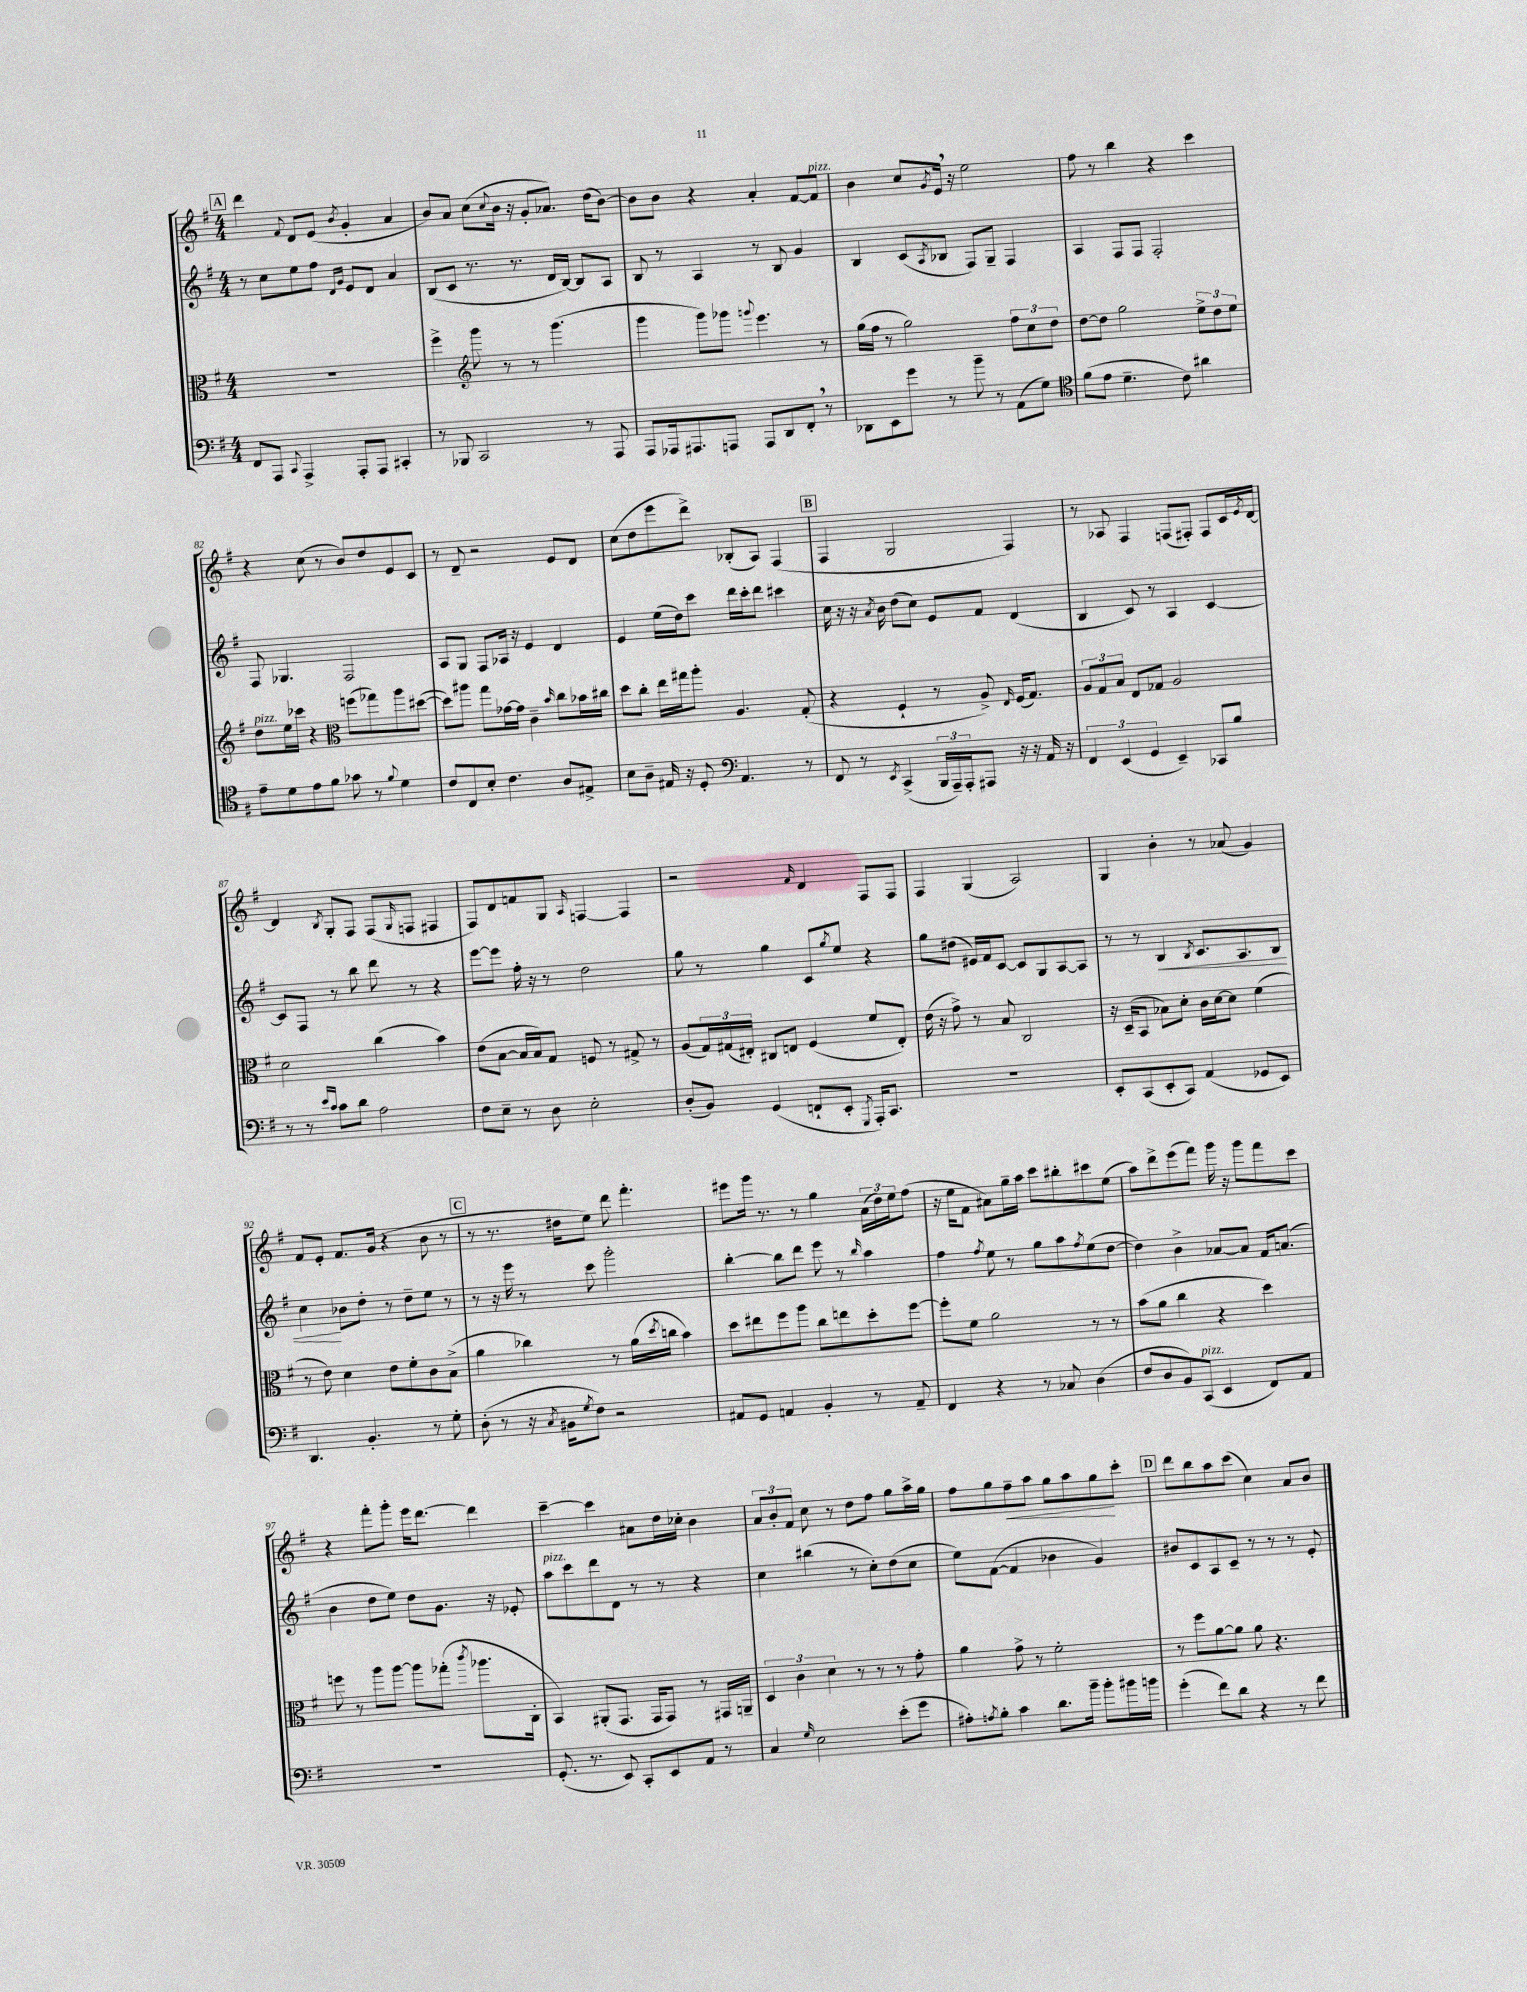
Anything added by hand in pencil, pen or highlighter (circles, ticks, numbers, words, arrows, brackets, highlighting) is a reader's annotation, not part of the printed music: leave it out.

**kern	**kern	**kern	**kern
*staff4	*staff3	*staff2	*staff1
*clefF4	*clefC3	*clefG2	*clefG2
*k[f#]	*k[f#]	*k[f#]	*k[f#]
*M4/4	*M4/4	*M4/4	*M4/4
8FF#	1r	8r	4ddd
8AAA	.	8cc	.
8qqCC	.	.	8qqf#
4AAA^	.	8ee	8d
.	.	8ff#	(8e
.	.	16qqd	.
.	.	16qqg	8qb
8AAA'	.	8e	4g'
8AAA	.	8d	.
4CC#'	.	4a	4a
=	=	=	=
8r	4ff#^	(8B	8b)
8BBB-	.	8c	8a
*	*clefG2	*	*
2CC	8ggg	8.r	(8cc
.	.	.	8qqcc
.	8r	.	16b
.	.	8.r	16r
.	8r	.	8g'
.	(4.ggg	16d	8.a-)
.	.	[16B)	.
8r	.	8B]	.
.	.	.	(16dd
8AAA	.	8A	[8b)
=	=	=	=
8AAA	4ggg	8B	8b]
16AAA-	.	8r	8b
8.AAA#	.	.	.
.	8ggg)	4A	4r
8AAA	8ggg-	.	.
.	8qqggg	.	.
8AAA	4.eee	8r	4a'
8DD	.	8B	.
8FF#'	.	4g	[8f#
8r	8r	.	8f#]
=	=	=	=
8DD-	(16gg	4B	4b
.	16ff#	.	.
8EE	8r	.	.
8g	2gg)	(8c	8cc
.	.	8qA	8qg
8r	.	8B-	16e
.	.	.	16r
8b~	.	8F#)	2ee
8r	.	8G~	.
(8AA	12ff#	4F#	.
.	12cc	.	.
8G)	.	.	.
.	12dd	.	.
=	=	=	=
*clefC4	*	*	*
(8f#	[8dd	4A	8ff#
8e	8dd]	.	8r
4.d~	2gg	8F#	4bb
.	.	8F#	.
.	.	2F#'	4r
8c)	.	.	.
4a#	12ee^	.	4ccc
.	12dd	.	.
.	12ee	.	.
=	=	=	=
8e~	8dd	8F#	4r
8d	16ee	4.G-	.
.	16ccc-	.	.
8e	4r	.	(8cc
8f#	.	.	8r
*	*clefC3	*	*
8g-	(8ff	2F#	8b)
8r	8gg-)	.	8dd
8qqf#	.	.	.
4d	8aa	.	8e
.	([8dd#	.	8c
=	=	=	=
8c	8dd#])	8A	8r
8C	8aa#	8G	8d~
8B'	8gg	8F#	2r
4.c	[16g-	16A-	.
.	16g-]	16r	.
.	4c~	4e	.
.	16qqb	.	.
8A	8cc	4d	8e
8E#^	16b-	.	8d
.	16cc#	.	.
=	=	=	=
8B	8dd	4e	(8cc
8A~	8cc'	.	8dd
16E#	16ee	(16ee	8eee
16r	16gg#	16dd)	.
8D'	8aa'	8ccc	8ddd^)
*clefF4	*	*	*
4.AA	4.A	16ddd	(8B-'
.	.	16ccc'	.
.	.	8ddd	8A)
.	.	4ccc#	(4F#
8r	(8G'	.	.
=	=	=	=
8FF#	4r	16cc	4F#
.	.	16r	.
8r	.	16r	.
.	.	8qa	.
.	.	16b	.
8qEE	.	.	.
(4CC^	4F#`	(8dd	2G
.	.	8cc)	.
24BBB	8r	8e	.
24AAA~)	.	.	.
24AAA'	.	.	.
8AAA#	8A^)	8f#	.
.	16qqE	.	.
16r	(16F#	(4d	4F#)
16r	8.G)	.	.
16AA	.	.	.
16r	.	.	.
=	=	=	=
6FF#	12A	4B	8r
.	12G	.	.
.	.	.	8A-
(6EE	12B	.	.
.	8E	8c)	4F#
6GG	.	.	.
.	8G-	8r	.
4EE~)	2A	4A	(8F
.	.	.	8F#')
8CC-	.	[4c	8F#
8B	.	.	16c
.	.	.	8qe
.	.	.	[16d
=	=	=	=
8r	2d	8c]	4d]
8r	.	8F#	.
16qqe	.	.	.
16qqc	.	.	8qB
8c	.	8r	8G'
8d	.	8bb	8F#
2A	(4cc	8ddd	(8F#
.	.	.	16qqG
.	.	8r	8F
.	4b)	4r	4F#
=	=	=	=
8F#	(8e	[8eee	8F#)
8E~	[8B	8eee]	8d
8r	16B]	16ff#'	8f
.	16B)	16r	.
8D	8G	8r	8G
.	.	.	16qqA
2E'	8F	2dd	[4F
.	8r	.	.
.	8G#^	.	4F]
.	8r	.	.
=	=	=	=
(8D'	(8A	8gg	2r
8BB)	24G)	8r	.
.	(24G#	.	.
.	24E#')	.	.
(4GG	8C#	4gg	.
.	8E	.	.
.	.	.	16qqf#
8FF`	(4F#	8c	4d
.	.	8qgg	.
8EE'	.	8ee	.
8qGGG	.	.	.
16AAA')	8f#	4r	8F#
8.CC	.	.	.
.	8E')	.	8F#
=	=	=	=
1r	(16e	8gg	4F#
.	16r	.	.
.	8g^)	(8dd#	.
.	8r	16e#)	(4G
.	.	16f#	.
.	8B	[8c	.
.	2C	8c]	2A)
.	.	8G	.
.	.	[8A	.
.	.	8A]	.
=	=	=	=
8EE'	16r	8r	4G
.	(16D~	.	.
(8CC	8BB	8r	.
8EE'	8B-)	4B	4b'
8CC)	8d'	.	.
.	.	8qB	.
(4AA	16c	8.c	8r
.	[16d	.	.
.	8d]	.	(8a-
.	.	8.A	.
8GG-	(4f#	.	4g)
8EE)	.	8B	.
=	=	=	=
4.DD	8r	4cc	8f#
.	8e)	.	8e'
.	4d	8b-	8.f#
4.BB'	.	8dd'	.
.	.	.	(16g
.	8e	8r	4r
.	8f#'	8dd~	.
8r	8c	8ee	8b
8G'	(8B^	8r	8r
=	=	=	=
(8D'	4a	8r	8r
8r	.	16r	8.r
.	.	16eee	.
16r	4cc-)	8r	.
8qC	.	.	.
16BB#	.	.	16dd#
8qG	.	.	.
8F#)	.	8ccc	8ee)
2r	8r	2ggg'	8ddd
.	(16a	.	4.fff#'
.	8qdd	.	.
.	16cc	.	.
.	4b)	.	.
=	=	=	=
8AA#	8dd	[4bb'	8eee#
8GG	8ee#	.	16ggg
.	.	.	8.r
4AA	8ff#	8bb]	.
.	8aa	8ddd	8r
4BB'	8cc	8eee	4gg
.	8ee	8r	.
.	.	16qqbb	.
8r	8dd'	4aa	(24a
.	.	.	24dd)
.	.	.	24ee
8AA~	[8ff#	.	(8ff#
=	=	=	=
4FF#	8ff#']	4ff#	16r
.	.	.	16ee
.	8f#	.	8f#
.	.	8qff#	.
4r	2a	8ee	8a#)
.	.	8r	16gg~
.	.	.	16aa
8r	.	8gg	8ccc
8C-	.	8aa	8bb#'
.	.	8qff#	.
(4D	8r	(8ee	8ccc#
.	8r	[8dd	(8ee
=	=	=	=
8F#	(8b	4dd])	8aa)
8D	8a	.	8ddd^
8BB)	4cc	4b^	(8eee
(8CC	.	.	8fff#)
4EE	4r	[8a-	16ggg
.	.	.	16r
.	.	8a-]	8ggg
8FF#)	4dd)	16f#	8fff#
.	.	(8.a	.
8AA	.	.	8ccc
=	=	=	=
1r	8ff	4b	4r
.	8r	.	.
.	8aa	8dd	8fff#'
.	[8aa	8ee)	8ggg'
.	8aa]	8dd	16eee
.	.	.	[8.ddd
.	(8gg-'	8.g	.
.	8qccc	.	.
.	8.aa-	.	4ddd]
.	.	16r	.
.	.	8e-'	.
.	16C'	.	.
=	=	=	=
(8.GG'	4BB)	8aa	[4ccc~
.	.	8ccc	.
8.r	.	.	.
.	(8AA#'	8ddd	4ccc]
8EE)	8.GG	8d	.
8CC'	.	8r	8a#
.	16GG	.	.
8EE	8GG)	8r	16dd
.	.	.	16cc-'
8AA	8r	4r	4b
8r	16GG#	.	.
.	16AA~	.	.
=	=	=	=
4C	6D	4cc	12a
.	.	.	12b'
.	6c	.	12f#
16qqG	.	.	.
2E	.	(4bb#	8cc
.	6d	.	.
.	.	.	8r
.	8r	8r	8dd
.	8r	8cc')	8ff#
(8e'	8r	(8dd	8gg
8g	8g'	8cc	16aa^
.	.	.	16gg
=	=	=	=
8A#')	4a	8ee)	8ff#
8qA	.	.	.
8B'	.	([8f#	8gg
4c	8g^	4f#]	8ff#~
.	8r	.	8aa
8.d	2f#'	4b-	8gg
.	.	.	8aa
16b~	.	.	.
8b'	.	4g)	8gg
16b#	.	.	8ccc'
16b	.	.	.
=	=	=	=
(4g'	8r	8b#	8ddd
.	8ff#	8c	8bb
8f#)	[8a	8A	8aa
8d	8a]	8c~	(8ccc
4r	8a	8r	4cc)
.	4.r	8r	.
8r	.	8r	8a
8f#	.	8e'	8b
==	==	==	==
*-	*-	*-	*-
